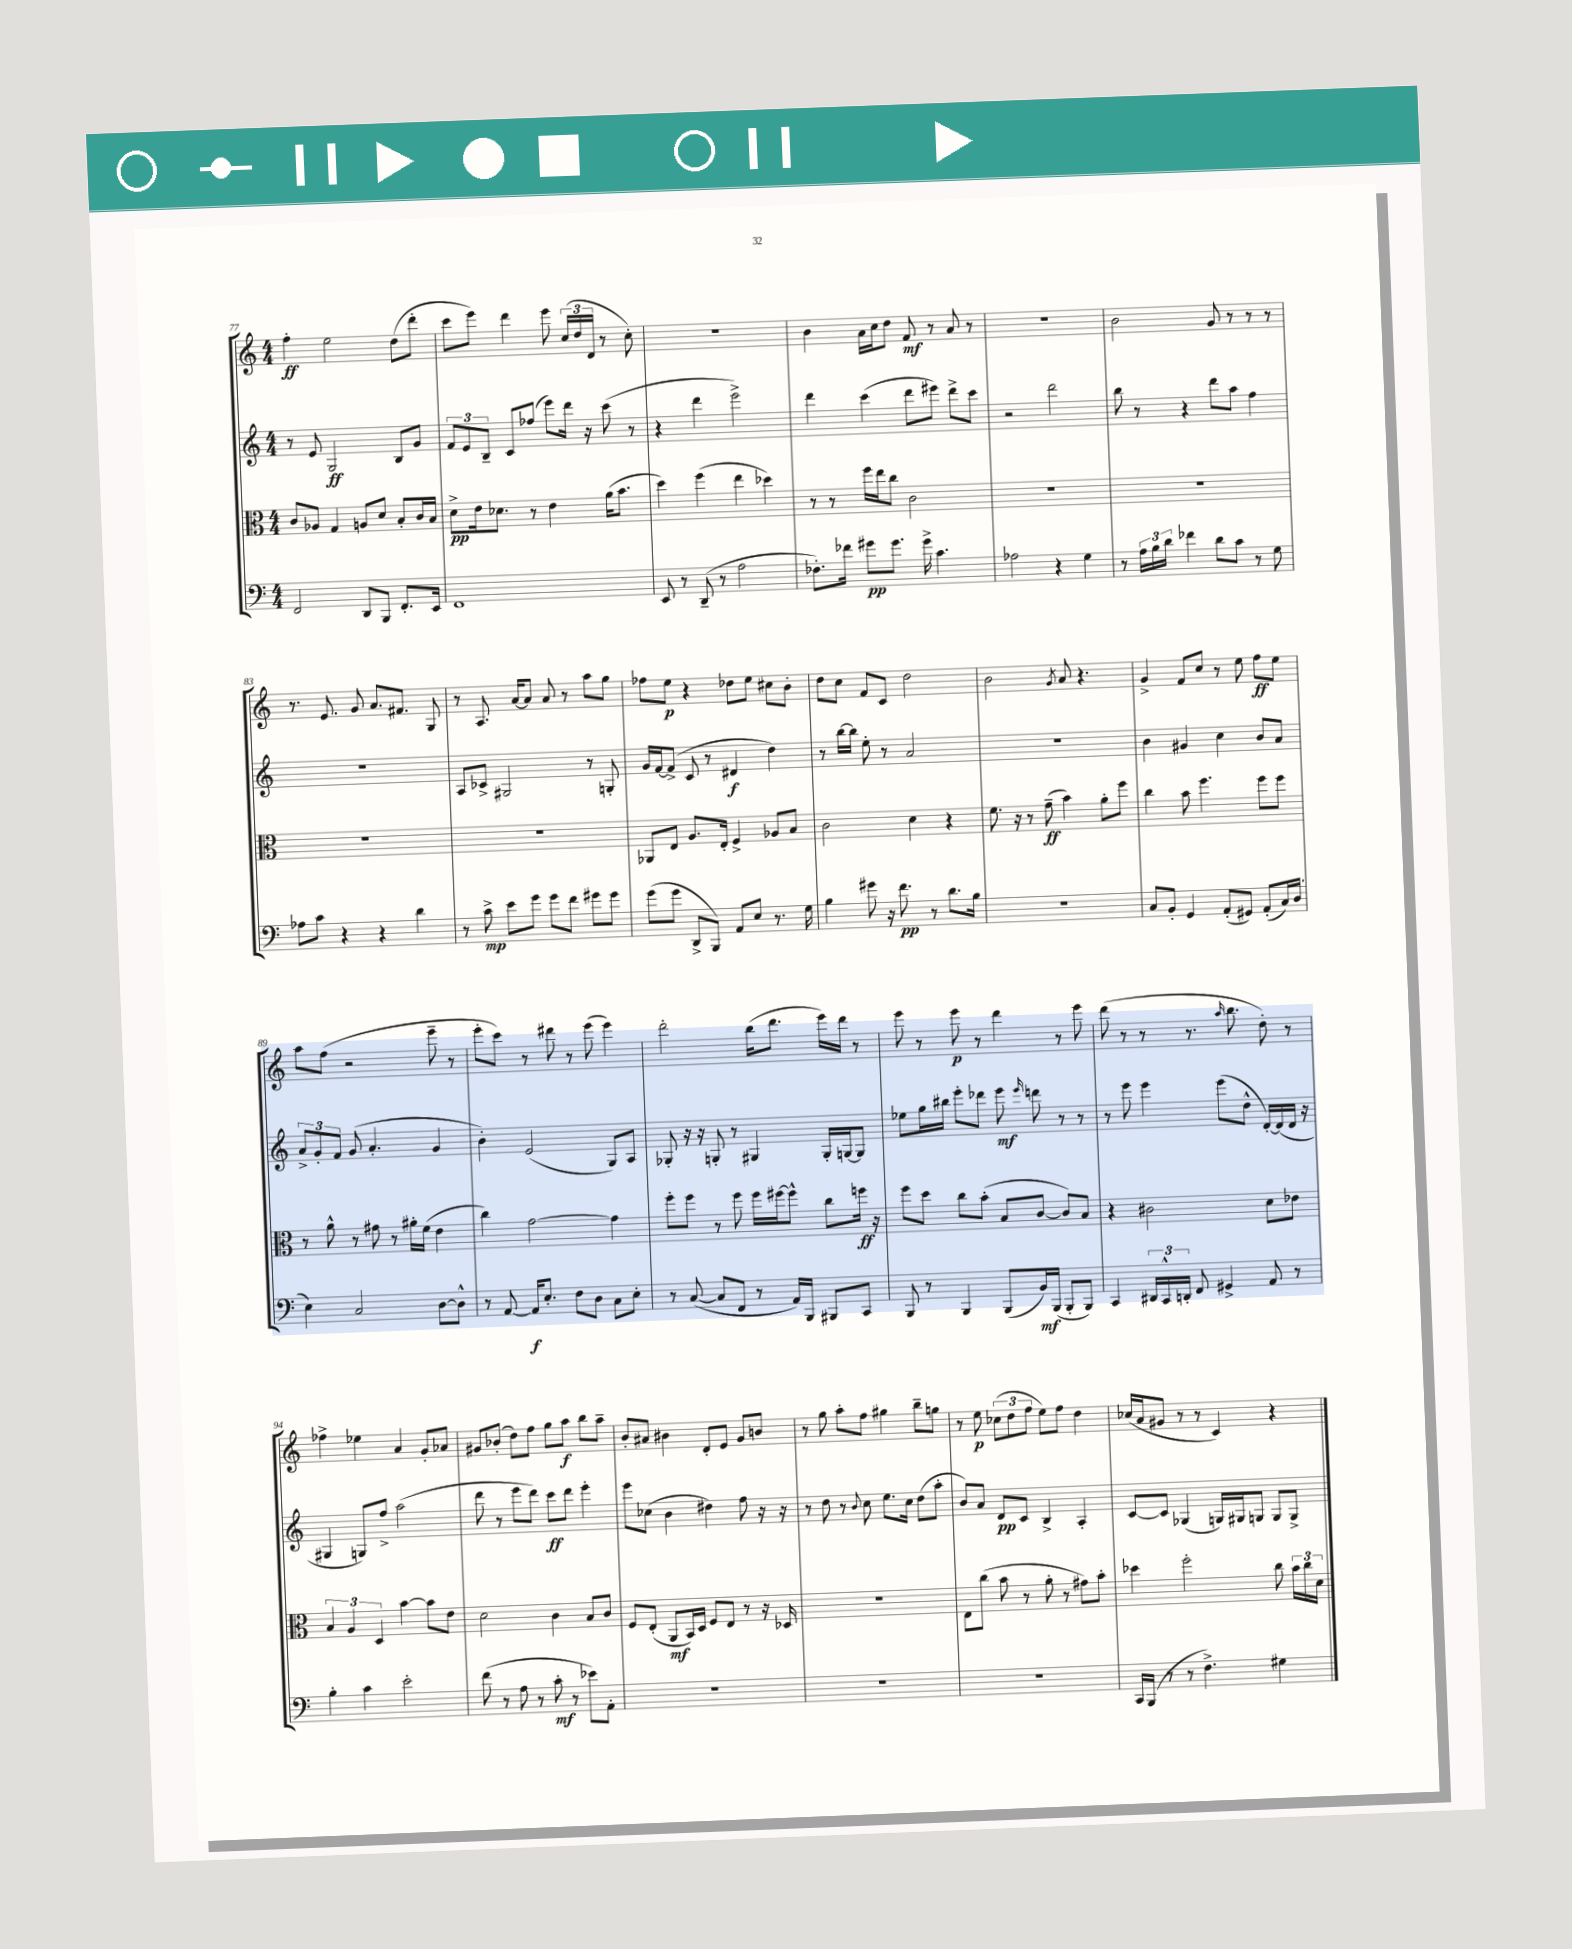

**kern	**kern	**kern	**kern
*staff4	*staff3	*staff2	*staff1
*clefF4	*clefC3	*clefG2	*clefG2
*k[]	*k[]	*k[]	*k[]
*M4/4	*M4/4	*M4/4	*M4/4
2FF/	8c/L	8r	4ff'\
.	8A-/J	8e/	.
.	4G/	2G/	2ee\
8DD/L	8A/L	.	.
8BBB/J	8d/J	.	.
8.FF'/L	8B'/L	8B/L	(8dd\L
.	16c/L	8g/J	8ddd'\J
16EE/Jk	16B/JJ	.	.
=	=	=	=
1FF	8d^\L	12f/L	8ccc\L
.	.	12e/	.
.	16e\k	.	8eee\J)
.	.	12B~/J	.
.	8.d-\J	.	.
.	.	8c/L	4ddd\
.	8r	(8ff-/J	.
.	4e\	8eee\L)	8eee\
.	.	16ddd\Jk	(24cc/LL
.	.	.	24dd/
.	.	16r	.
.	.	.	24d/JJ
.	(16a\LK	(8ccc\	8r
.	8.b\J	.	.
.	.	8r	8cc'\)
=	=	=	=
8EE/	4dd\)	4r	1r
8r	.	.	.
(8DD~/	(4ff\	4ddd\	.
8r	.	.	.
2A\	4ee\	2eee^\)	.
.	4dd-\)	.	.
=	=	=	=
8.F-'\L)	8r	4ddd\	4b\
.	8r	.	.
16f-\Jk	.	.	.
8g#\L	16ff\LL	(4ccc\	16a\LL
.	16ee\J	.	16cc\J
8.g#\J	8cc\J	.	8dd\J
.	2c\	8ddd\L	8f/
16g#^\	.	.	.
4.c\	.	8eee#\J)	8r
.	.	8ddd^\L	8a/
.	.	8ccc\J	8r
=	=	=	=
2A-\	1r	2r	1r
4r	.	2ddd\	.
4G\	.	.	.
=	=	=	=
8r	1r	8bb\	2b\
24A\LL	.	8r	.
24B\	.	.	.
24d\JJ	.	.	.
4f-\	.	4r	.
8d\L	.	8ddd\L	8g/
8c\J	.	8aa\J	8r
8r	.	4ff\	8r
8G\	.	.	8r
=	=	=	=
8A-\L	1r	1r	8.r
8c\J	.	.	.
.	.	.	8.e/
4r	.	.	.
.	.	.	8g/
4r	.	.	8.a/L
.	.	.	8.f#/J
4d\	.	.	.
.	.	.	8G/
=	=	=	=
8r	1r	8A/L	8r
8c^\	.	8c-^/J	8.A/
8e\L	.	2G#/	.
.	.	.	[16a/LK
8g\J	.	.	8a/]J
8g\L	.	.	8a/
8f\J	.	.	8r
8g#\L	.	8r	8aa\L
8g#\J	.	8G'/	8gg\J
=	=	=	=
(8g\L	8AA-/L	16g/LL	8ff-\L
.	.	[16f/J	.
8g\J	8E/J	(8f^/]J	8ee\J
8DD^/L	8.A/L	8c/	4r
8BBB/J)	.	8r	.
.	16E'/Jk	.	.
8AA/L	4F^/	4d#/	8dd-\L
8E/J	.	.	8ee\J
8.r	8A-/L	4dd\)	8cc#\L
.	8B/J	.	8b'\J
16G\	.	.	.
=	=	=	=
4B\	2c\	8r	8dd\L
.	.	[16bb\LL	8cc\J
.	.	16bb\]JJ	.
8g#\	.	8ee'\	8f/L
16r	.	8r	8c/J
8.f\	.	.	.
.	4d\	2a/	2dd\
8r	.	.	.
8.d\L	4r	.	.
16B\Jk	.	.	.
=	=	=	=
1r	8.f\	1r	2b\
.	16r	.	.
.	8r	.	.
.	(8g~\	.	.
.	.	.	8qg/
.	4b\)	.	8a/
.	.	.	4.r
.	8a'\L	.	.
.	8ff\J	.	.
=	=	=	=
8C/L	4cc\	4b\	4g^/
8BB'/J	.	.	.
4GG/	8b\	4g#/	8f/L
.	4.ff\	.	8cc/J
(8AA'/L	.	4cc\	8r
8GG#/J)	.	.	8ee\
(8AA'/L	8ff\L	8b/L	8ff\L
16C/L)	8ff\J	8a/J	8ee\J
(16D/JJ	.	.	.
=	=	=	=
4E\)	8r	12a^/L	8aa\L
.	.	12g'/	.
.	8a^^\	.	(8ff\J
.	.	12f/J	.
2C/	8r	(8g/	2r
.	8g#\	4.a'/	.
.	8r	.	.
.	16a#'\LL	.	.
.	(16f\JJ	.	.
[8D\L	4e\	4g/	8eee~\
8D^^\]J	.	.	8r
=	=	=	=
8r	4cc\)	4b'\)	8eee'\L
[8AA/	.	.	8ccc\J)
16AA/]LK	[2g\	(2e/	8r
8.E'/J	.	.	.
.	.	.	8ddd#\
8F\L	.	.	8r
8D\J	.	.	(8eee\
8C\L	4g\]	8G/L)	4eee\)
8E'\J	.	8A/J	.
=	=	=	=
8r	8ff'\L	8G-'/	2ddd'\
([8C/	8ff\J	16r	.
.	.	16r	.
8C/]L	8r	8G'/	.
8FF/J	8ff\	8r	.
8r	16ff\LL	4G#/	(16bb\LK
.	[16ff#\J	.	8.ddd\J
16AA/LL)	8ff#^^\]J	.	.
16BBB/JJ	.	.	.
8BBB#/L	8cc\L	16G#'/LL	16eee\LL)
.	.	[16G/J	16ddd\JJ
8CC/J	16ff\Jk	8G/]J	8r
.	16r	.	.
=	=	=	=
8BBB/	8ff\L	8ee-\L	8eee\
8r	8dd\J	16gg\L	8r
.	.	16bb#\JJ	.
4BBB/	8cc\L	8eee'\L	8eee\
.	(8b'\J	8ddd-\J	8r
(8BBB/L	8B/L	8eee\	4ddd\
.	.	16qqeee/	.
16BB/L)	[8c/J	8ddd\	.
(16BBB/JJ	.	.	.
8BBB'/L	8c/]L)	8r	8r
8BBB/J)	8B/J	8r	8eee\
=	=	=	=
4CC/	4r	8r	(8ddd\
.	.	8eee\	8r
24DD#/LL	2c#\	4eee\	8r
24CC^^/	.	.	.
24DD'/JJ	.	.	.
8FF/	.	.	8.r
4GG#^/	.	(8eee\L	.
.	.	.	16qqaa/
.	.	.	8.bb\
.	.	8dd^^\J	.
8AA/	8d\L	[16d'/LL)	8dd'\)
.	.	(16d/]	.
8r	8e-\J	16d/JJ	8r
.	.	16r	.
=	=	=	=
4B'\	6B/	4G#/	4ff-^\
.	6A/	.	.
4c\	.	8G/L)	4ee-\
.	6D/	.	.
.	.	8ff^/J	.
2e'\	[4b\	(2aa\	4a/
.	8b\]L	.	8g'/L
.	8e\J	.	8a-/J
=	=	=	=
(8f\	2d\	8ddd\	8g#/L
8r	.	8r	(8b-'/J
8A\	.	8eee\L	8dd\L)
8r	.	8ddd\J)	8ff\J
8c'\	4c\	8ccc\L	8gg\L
8r	.	8ddd\J	8aa\J
8e-\L)	8B/L	4eee'\	8bb\L
8AA'\J	8c/J	.	8aa~\J
=	=	=	=
1r	8F/L	8eee\L	8b'/L
.	(8E'/J	(8cc-\J	8a#/J
.	8AA/L	4b\	4b#\
.	16BB/L)	.	.
.	16D/JJ	.	.
.	8F/L	4dd#\)	8d'/L
.	8E/J	.	8e/J
.	8r	8ff\	8g/L
.	16r	16r	8b/J
.	16D-/	16r	.
=	=	=	=
1r	1r	8r	8r
.	.	8dd\	8gg\
.	.	8r	8aa'\L
.	.	8qqb/	.
.	.	8cc\	8ff\J
.	.	8.ee\L	4gg#\
.	.	16cc\Jk	.
.	.	(8dd\L	8bb~\L
.	.	8aa'\J	8gg\J
=	=	=	=
1r	8E\L	8b/L)	8r
.	(8cc\J	8a/J	8ee\
.	8b\	8d/L	(12cc-\L
.	.	.	12dd\
.	8r	8c/J	.
.	.	.	12ff\J
.	8a'\	4B^/	8ee\L)
.	8r	.	8ff\J
.	8g#\L)	4A'/	4dd\
.	8b'\J	.	.
=	=	=	=
16CC/LL	4dd-\	[8c/L	(16cc-/LL
(16BBB/JJ	.	.	16a/J
8r	.	8c/]J	8g#/J
8r	2ff'\	(4G-/	8r
4.F^\)	.	.	8r
.	.	16G/LL)	4c/)
.	.	16G#/J	.
.	.	8G/J	.
4G#\	8cc\	8G/L	4r
.	24b\LL	8G^/J	.
.	24cc\	.	.
.	24d\JJ	.	.
==	==	==	==
*-	*-	*-	*-
